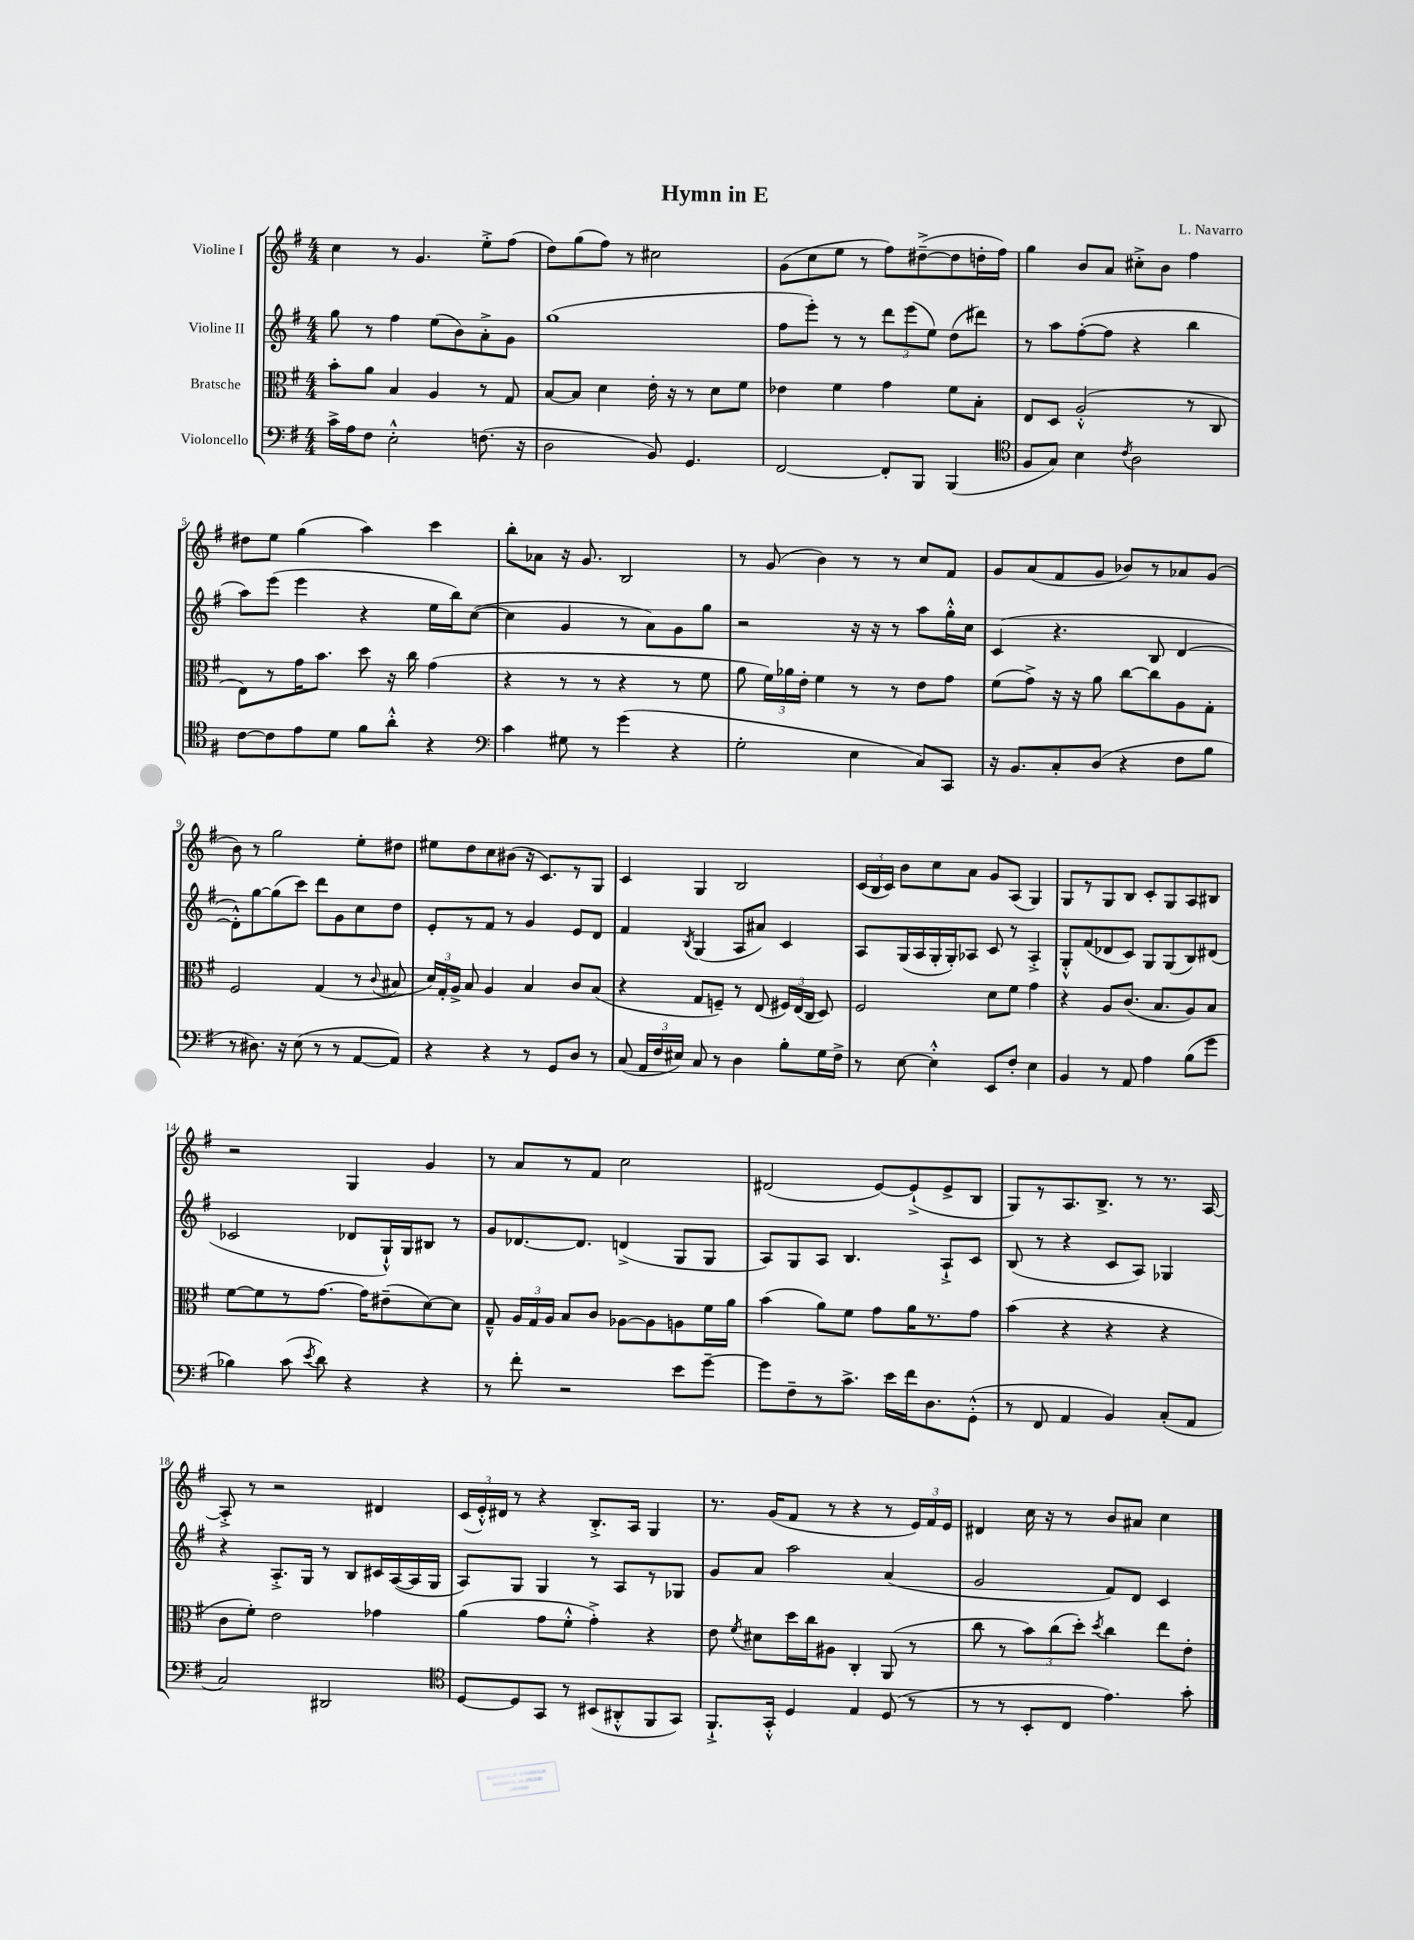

**kern	**kern	**kern	**kern
*staff4	*staff3	*staff2	*staff1
*clefF4	*clefC3	*clefG2	*clefG2
*k[f#]	*k[f#]	*k[f#]	*k[f#]
*M4/4	*M4/4	*M4/4	*M4/4
16c^	8b'	8gg	4cc
16A	.	.	.
8F#	8a	8r	.
2E'^^	4B	4ff#	8r
.	.	.	4.g
.	4A	(8ee	.
.	.	8b)	.
(8.F	8r	8a'^	8ee'^
.	8G	8g	(8ff#
16r	.	.	.
=	=	=	=
2D	[8B	(1gg	8dd)
.	8B]	.	(8gg
.	4d	.	8ff#)
.	.	.	8r
8BB)	16e'	.	2cc#
.	16r	.	.
4.GG	8r	.	.
.	8d	.	.
.	8f#	.	.
=	=	=	=
[2FF#	4e-	8ff#	(8g
.	.	8eee')	8cc
.	4f#	8r	8ee
.	.	8r	8r
8FF#']	4g	12ddd	8ff#)
.	.	(12eee	.
8BBB	.	.	([8dd#~^
.	.	12ee)	.
(4BBB	8f#	(8dd	8dd#]
.	8B'	8ddd#)	16dd'
.	.	.	16ff#)
=	=	=	=
*clefC4	*	*	*
8F#	8E	8r	4gg
8G)	8D	8aa	.
4B	(2A'^^	([8ff#'	8b
.	.	8ff#]	8a
8qc	.	.	.
2A	.	4r	8cc#'^
.	.	.	8b
.	8r	4bb	4ff#
.	8C	.	.
=	=	=	=
[8c	8E)	8aa)	8dd#
8c]	8r	(8eee	8ee
8e	16g	4eee	(4gg
.	8.b	.	.
8d	.	.	.
8f#	8dd	4r	4aa)
8a'^^	16r	.	.
.	16cc	.	.
4r	(4g	16ee	4ccc
.	.	16bb)	.
.	.	([8cc	.
=	=	=	=
*clefF4	*	*	*
4c	4r	4cc]	8bb'
.	.	.	8a-
8G#	8r	4g	16r
.	.	.	8.g
8r	8r	.	.
(4g	4r	8r	2B
.	.	8a)	.
4r	8r	8g	.
.	8f#	8gg	.
=	=	=	=
2G'	8a	2r	8r
.	24f#)	.	(8g
.	24a-	.	.
.	24e'	.	.
.	4f#	.	4b)
4E	8r	16r	8r
.	.	16r	.
.	8r	8r	8r
8C)	8e	8aa	8cc
8CC	8g	16gg'^^	8f#
.	.	16cc	.
=	=	=	=
16r	(8f#	(4c	8g
8.BB	.	.	.
.	8g^)	.	(8a
8C'	16r	4.r	8f#
.	16r	.	.
(8D	8a	.	8g
4r	[8cc	.	8b-)
.	8cc]	8B	8r
8F#	8A	[4d	8a-
8B	8G'	.	(8g
=	=	=	=
8r	2F#	8d'^^])	8b)
8.D#)	.	[8gg	8r
.	.	(8gg]	2gg
16r	.	.	.
(8E	.	8ccc)	.
8r	(4G	8ddd	.
8r	.	8g	.
[8AA	8r	8cc	8ee'
.	8qqc	.	.
8AA])	8B#	8dd	8dd#
=	=	=	=
4r	24d)	8e'	8ee#
.	24G'	.	.
.	24A^	.	.
.	8B	8r	8dd
4r	4A	8f#	8cc
.	.	8r	(8b#
8r	4B	4g	16r
.	.	.	8.c)
8GG	.	.	.
8D	8c	8e	8r
8r	(8B	8d	8G
=	=	=	=
(8C	4r	4f#	4c
24AA	.	.	.
24F#	.	.	.
24E#)	.	.	.
.	.	8qB	.
8C	8G	(4G	4G
8r	8F~)	.	.
4D	8r	8A	2B
.	(8E	8a#)	.
8B'	24F#)	4c	.
.	(24E	.	.
.	24C	.	.
16G	8D)	.	.
16F#^	.	.	.
=	=	=	=
8r	2F#	8A	(24c
.	.	.	24B
.	.	.	24c)
[8E	.	(16G	8b
.	.	16A	.
4E'^^]	.	16G'	8cc
.	.	16G')	.
.	.	8A-	8a
8EE	8d	8c	8g
8F#'	8f#	8r	(8A
4E	4g	4A-'^	4G)
=	=	=	=
4BB	4r	8G'^^	8G
.	.	(8f#	8r
8r	8A	8d-	8G
8AA	(8.c	8c)	8B
4A	.	8G	8c'
.	8.B	.	.
.	.	(8G	8G
(8B	8A)	8B)	8A
8g	8B	(8d#	8B#
=	=	=	=
4B-)	[8f#	2c-	2r
.	8f#]	.	.
(8c	8r	.	.
8qe	.	.	.
8d)	[8.g	.	.
4r	.	8d-	4G
.	16g]	.	.
.	(8e#~	16G`^^)	.
.	.	16G	.
4r	[8d)	8B#	4g
.	8d]	8r	.
=	=	=	=
8r	8G~^^	8g	8r
8f#'	24A	[8.d-	8a
.	24G	.	.
.	24A	.	.
2r	8B	.	8r
.	.	8.d-]	.
.	8c	.	8f#
.	[8A-	(4d^	2cc
.	8A-]	.	.
8e	8A	8G	.
[8g~	16f#	8G	.
.	16a	.	.
=	=	=	=
8g]	(4b	8A)	(2d#
8F#~	.	8G	.
8r	8a)	8A	.
8.c^	8f#	4.B	.
.	8g	.	[8e)
16e	.	.	.
16f#	16a	.	(8e`^]
8.D	8.r	.	.
.	.	8A`^	8e^
(8GG'^^	8g	8c	8B
=	=	=	=
8r	(4b	(8B	8G)
8FF#	.	8r	8r
4AA	4r	4r	8.A
.	.	.	8.B^
4BB)	4r	8c	.
.	.	8A)	8r
(8C'	4r	4G-	8.r
8AA	.	.	.
.	.	.	[16A
=	=	=	=
2C)	8c	4r	8A'^]
.	8f#')	.	8r
.	2e	8.A'^	2r
.	.	16G	.
2DD#	.	8r	.
.	.	8B	.
.	4g-	16c#	4d#
.	.	([16A	.
.	.	16A]	.
.	.	16G	.
=	=	=	=
*clefC4	*	*	*
[8D	(4a	8A)	(24c
.	.	.	24e'^^)
.	.	.	24d#
8D]	.	8G	8r
8GG	8g	4G	4r
8r	8f#'^^	.	.
(8BB#	4g'^)	8r	8.B'^
8AA#'^^	.	8A	.
.	.	.	16A
8FF#	4r	8r	4G
8GG)	.	8G-	.
=	=	=	=
8.FF#`^	8e	8g	8.r
.	8qf#	.	.
.	8d#	8a	.
16GG'^^	.	.	(16g
4D	16dd	2aa	8f#
.	16cc	.	.
.	8A#	.	8r
4E	4C'	.	4r
(8D	(8AA	(4a	8r
8r	8r	.	24e)
.	.	.	24f#
.	.	.	24e
=	=	=	=
8r	8cc	2g	4d#
8r	8r	.	.
8BB'	12b)	.	16cc
.	.	.	16r
.	(12cc	.	.
8C	.	.	8r
.	12dd')	.	.
.	8qdd	.	.
4.e)	4cc	8f#)	8b
.	.	8d	8a#
.	8ee	4c	4cc
8g'	8e'	.	.
==	==	==	==
*-	*-	*-	*-
